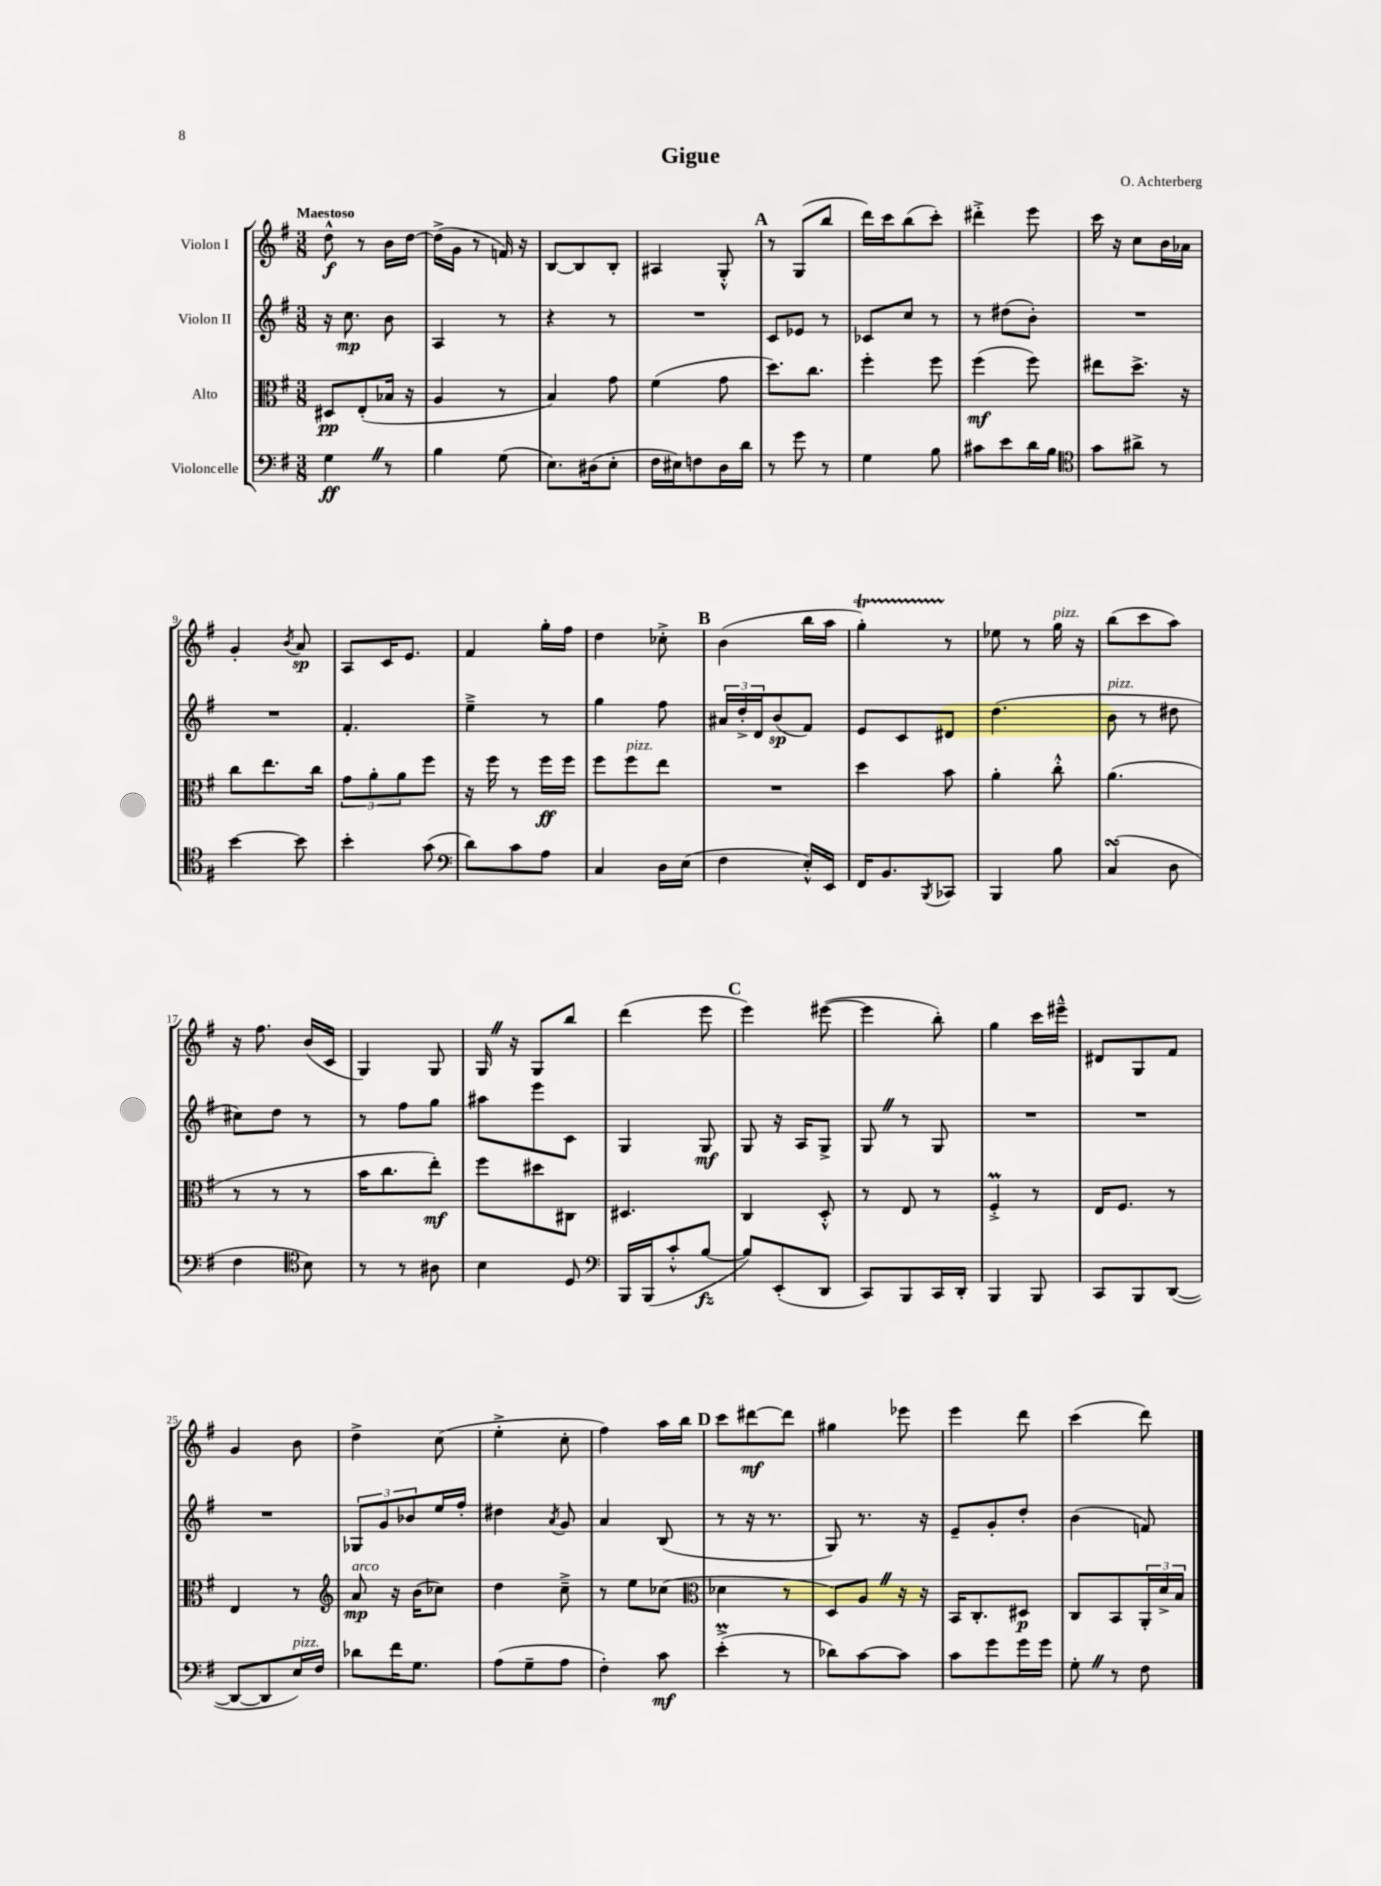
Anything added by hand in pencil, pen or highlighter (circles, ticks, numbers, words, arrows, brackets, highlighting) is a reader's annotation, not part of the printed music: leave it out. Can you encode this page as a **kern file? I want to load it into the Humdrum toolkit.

**kern	**dynam	**kern	**dynam	**kern	**dynam	**kern	**dynam
*part4	*part4	*part3	*part3	*part2	*part2	*part1	*part1
*staff4	*staff4	*staff3	*staff3	*staff2	*staff2	*staff1	*staff1
*I"Violoncelle	*	*I"Alto	*	*I"Violon II	*	*I"Violon I	*
*clefF4	*	*clefC3	*	*clefG2	*	*clefG2	*
*k[f#]	*	*k[f#]	*	*k[f#]	*	*k[f#]	*
*M3/8	*	*M3/8	*	*M3/8	*	*M3/8	*
=1	=1	=1	=1	=1	=1	=1	=1
!	!	!	!	!	!	!LO:TX:a:B:t=Maestoso	!
4GZ\	ff	8D#X/L	pp	16r	.	8dd^^\	f
.	.	.	.	8.cc\	mp	.	.
.	.	(8E'/	.	.	.	8r	.
8r	.	16B-X/Jk	.	8b\	.	16b\LL	.
.	.	16r	.	.	.	[16dd\JJ	.
=2	=2	=2	=2	=2	=2	=2	=2
4B\	.	4A/	.	4A/	.	(16dd^\LL]	.
.	.	.	.	.	.	16g\JJ	.
.	.	.	.	.	.	8r	.
(8G\	.	8r	.	8r	.	16fn/)	.
.	.	.	.	.	.	16r	.
=3	=3	=3	=3	=3	=3	=3	=3
8.E\L)	.	4B/)	.	4r	.	[8B/L	.
.	.	.	.	.	.	8B/]	.
(16D#X\k	.	.	.	.	.	.	.
8E'\J	.	8g\	.	8r	.	8B'/J	.
=4	=4	=4	=4	=4	=4	=4	=4
16F#\LL	.	(4f#\	.	4.r	.	4A#X/	.
16E#X\J)	.	.	.	.	.	.	.
8Fn\	.	.	.	.	.	.	.
16D\L	.	8g\	.	.	.	8G'^^/	.
16d\JJ	.	.	.	.	.	.	.
!!LO:REH:place=s1:t=A
=5	=5	=5	=5	=5	=5	=5	=5
8r	.	8.dd\L)	.	8c/L	.	8r	.
8g\	.	.	.	8e-X/J	.	(8G/L	.
.	.	8.cc\J	.	.	.	.	.
8r	.	.	.	8r	.	8bb/J	.
=6	=6	=6	=6	=6	=6	=6	=6
4G\	.	4ff#'\	.	8c-X/L	.	16ddd\LL)	.
.	.	.	.	.	.	16ccc\J	.
.	.	.	.	8cc/J	.	(8bb\	.
8B\	.	8ff#\	.	8r	.	8ccc'\J)	.
=7	=7	=7	=7	=7	=7	=7	=7
8c#X\L	.	(4ff#\	mf	8r	.	4ddd#X'^\	.
8e\	.	.	.	(8dd#X\L	.	.	.
16d\L	.	8ff#\)	.	8b'\J)	.	8eee\	.
16B\JJ	.	.	.	.	.	.	.
=8	=8	=8	=8	=8	=8	=8	=8
*clefC4	*	*	*	*	*	*	*
8g\L	.	8ee#X\L	.	4.r	.	16ccc\	.
.	.	.	.	.	.	16r	.
8a#X^\J	.	8.dd^\J	.	.	.	8cc\L	.
8r	.	.	.	.	.	16b\L	.
.	.	16r	.	.	.	16a-X\JJ	.
!!LO:LB:g=z
=9	=9	=9	=9	=9	=9	=9	=9
[4b\	.	8cc\L	.	4.r	.	4g'/	.
.	.	8.ee\	.	.	.	.	.
.	.	.	.	.	.	8qb/	.
8b\]	.	.	.	.	.	8a/	sp
.	.	16cc\Jk	.	.	.	.	.
=10	=10	=10	=10	=10	=10	=10	=10
4b'\	.	12g\L	.	4.f#'/	.	8A/L	.
.	.	12a'\	.	.	.	.	.
.	.	.	.	.	.	16c/K	.
.	.	12a\	.	.	.	.	.
.	.	.	.	.	.	8.e/J	.
(8g\	.	8ff#\J	.	.	.	.	.
=11	=11	=11	=11	=11	=11	=11	=11
*clefF4	*	*	*	*	*	*	*
8d\L)	.	16r	.	4ee~^\	.	4f#/	.
.	.	16ff#\	.	.	.	.	.
8c\	.	8r	.	.	.	.	.
8A\J	.	16ff#\LL	ff	8r	.	16gg'\LL	.
.	.	16ff#\JJ	.	.	.	16ff#\JJ	.
=12	=12	=12	=12	=12	=12	=12	=12
4C/	.	8ff#\L	.	4gg\	.	4dd\	.
!	!	!LO:TX:a:i:t=pizz.	!	!	!	!	!
.	.	8ff#\	.	.	.	.	.
16D\LL	.	8ee\J	.	8ff#\	.	8cc-X'^\	.
(16E\JJ	.	.	.	.	.	.	.
!!LO:REH:place=s1:t=B
=13	=13	=13	=13	=13	=13	=13	=13
4F#\	.	4.r	.	24a#X/LL	.	(4b\	.
.	.	.	.	24dd'^/	.	.	.
.	.	.	.	24d/J	.	.	.
.	.	.	.	(8b/	sp	.	.
16E'^^/LL)	.	.	.	8f#/J)	.	16bb\LL	.
16EE/JJ	.	.	.	.	.	16aa\JJ	.
=14	=14	=14	=14	=14	=14	=14	=14
16FF#/KL	.	4dd\	.	8e/L	.	4ggT'\)	.
8.BB/	.	.	.	.	.	.	.
.	.	.	.	8c/	.	.	.
8qBBB/	.	.	.	.	.	.	.
8CC-X/J	.	8b\	.	8d#X/J	.	8r	.
=15	=15	=15	=15	=15	=15	=15	=15
4BBB/	.	4a'\	.	(4.dd\	.	8ee-X\	.
.	.	.	.	.	.	8r	.
!	!	!	!	!	!	!LO:TX:a:i:t=pizz.	!
8B\	.	8cc'^^\	.	.	.	16gg\	.
.	.	.	.	.	.	16r	.
=16	=16	=16	=16	=16	=16	=16	=16
!	!	!	!	!LO:TX:a:i:t=pizz.	!	!	!
(4CsSSs/	.	(4.a\	.	8b\	.	(8bb\L	.
.	.	.	.	8r	.	8ccc\	.
8D\	.	.	.	8dd#X\	.	8aa\J)	.
!!LO:LB:g=z
=17	=17	=17	=17	=17	=17	=17	=17
4F#\	.	8r	.	8cc#X\L)	.	16r	.
.	.	.	.	.	.	8.ff#\	.
.	.	8r	.	8dd\J	.	.	.
*clefC4	*	*	*	*	*	*	*
8B\)	.	8r	.	8r	.	(16b/LL	.
.	.	.	.	.	.	16c/JJ	.
=18	=18	=18	=18	=18	=18	=18	=18
8r	.	16b\KL	.	8r	.	4G/)	.
.	.	8.cc\	.	.	.	.	.
8r	.	.	.	8ff#\L	.	.	.
8A#X\	.	8ee'\J)	mf	8gg\J	.	8G/	.
=19	=19	=19	=19	=19	=19	=19	=19
4B\	.	8ff#\L	.	8aa#X\L	.	16GZ/	.
.	.	.	.	.	.	16r	.
.	.	8dd#X\	.	8eee\	.	8G/L	.
8D/	.	8C#X\J	.	8c\J	.	8bb/J	.
=20	=20	=20	=20	=20	=20	=20	=20
*clefF4	*	*	*	*	*	*	*
16BBB/LL	.	4.D#X/	.	4G/	.	(4ddd\	.
(16BBB/J	.	.	.	.	.	.	.
8c'^^/	.	.	.	.	.	.	.
[8B/J	fz	.	.	8G/	mf	8eee\	.
!!LO:REH:place=s1:t=C
=21	=21	=21	=21	=21	=21	=21	=21
8B/L])	.	4C/	.	8G/	.	4eee\)	.
(8EE'/	.	.	.	16r	.	.	.
.	.	.	.	16A/KL	.	.	.
8DD/J	.	8D'^^/	.	8G^/J	.	([8eee#X\	.
=22	=22	=22	=22	=22	=22	=22	=22
8CC/L)	.	8r	.	8GZ/	.	4eee#\]	.
8BBB/	.	8E/	.	8r	.	.	.
16CC/L	.	8r	.	8G/	.	8bb'\)	.
16DD'/JJ	.	.	.	.	.	.	.
=23	=23	=23	=23	=23	=23	=23	=23
4BBB/	.	4F#m'^/	.	4.r	.	4gg\	.
8BBB/	.	8r	.	.	.	16ccc\LL	.
.	.	.	.	.	.	16eee#X~^^\JJ	.
=24	=24	=24	=24	=24	=24	=24	=24
8CC/L	.	16E/KL	.	4.r	.	8d#X/L	.
.	.	8.F#/J	.	.	.	.	.
8BBB/	.	.	.	.	.	8G/	.
([8DD/J	.	8r	.	.	.	8f#/J	.
!!LO:LB:g=z
=25	=25	=25	=25	=25	=25	=25	=25
8DD/L_	.	4E/	.	4.r	.	4g/	.
8DD/]	.	.	.	.	.	.	.
!LO:TX:a:i:t=pizz.	!	!	!	!	!	!	!
16E/L)	.	8r	.	.	.	8b\	.
16F#/JJ	.	.	.	.	.	.	.
=26	=26	=26	=26	=26	=26	=26	=26
*	*	*clefG2	*	*	*	*	*
!	!	!LO:TX:a:i:t=arco	!	!	!	!	!
8d-X\L	.	8a/	mp	12G-X/L	.	4dd^\	.
.	.	.	.	12g/	.	.	.
16f#\K	.	16r	.	.	.	.	.
.	.	.	.	12b-X/	.	.	.
8.G\J	.	(16b\KL	.	.	.	.	.
.	.	8cc-X\J)	.	16ee/L	.	(8cc\	.
.	.	.	.	16ff#'/JJ	.	.	.
=27	=27	=27	=27	=27	=27	=27	=27
(8A\L	.	4dd\	.	4dd#X\	.	4ee'^\	.
8G~\	.	.	.	.	.	.	.
.	.	.	.	8qa/	.	.	.
8A\J	.	8cc~^\	.	8g/	.	8cc'\	.
=28	=28	=28	=28	=28	=28	=28	=28
4F#'\)	.	8r	.	4a/	.	4ff#\)	.
.	.	8ee\L	.	.	.	.	.
8c\	mf	(8cc-X\J	.	(8B/	.	16aa\LL	.
.	.	.	.	.	.	16bb\JJ	.
!!LO:REH:place=s1:t=D
=29	=29	=29	=29	=29	=29	=29	=29
*	*	*clefC3	*	*	*	*	*
(4eM'^\	.	4d-X\	.	8r	.	8ccc\L	.
.	.	.	.	16r	.	[8ddd#X\	mf
.	.	.	.	8.r	.	.	.
8r	.	8r	.	.	.	8ddd#\J]	.
=30	=30	=30	=30	=30	=30	=30	=30
8d-X\L)	.	8D/L)	.	8G/)	.	4gg#X\	.
[8c\	.	8AZ/J	.	8.r	.	.	.
8c\J]	.	16r	.	.	.	8eee-X\	.
.	.	16r	.	16r	.	.	.
=31	=31	=31	=31	=31	=31	=31	=31
8c\L	.	16BB/KL	.	8e~/L	.	4eee\	.
.	.	8.C'/	.	.	.	.	.
8g\	.	.	.	8g'/	.	.	.
16g\L	.	8D#X/J	p	8dd'/J	.	8ddd\	.
16g\JJ	.	.	.	.	.	.	.
=32	=32	=32	=32	=32	=32	=32	=32
8G'Z\	.	8C/L	.	(4b\	.	(4ccc\	.
8r	.	8BB/	.	.	.	.	.
8F#\	.	24AA'/L	.	8fn/)	.	8ddd\)	.
.	.	24d^/	.	.	.	.	.
.	.	24B/JJ	.	.	.	.	.
==	==	==	==	==	==	==	==
*-	*-	*-	*-	*-	*-	*-	*-
